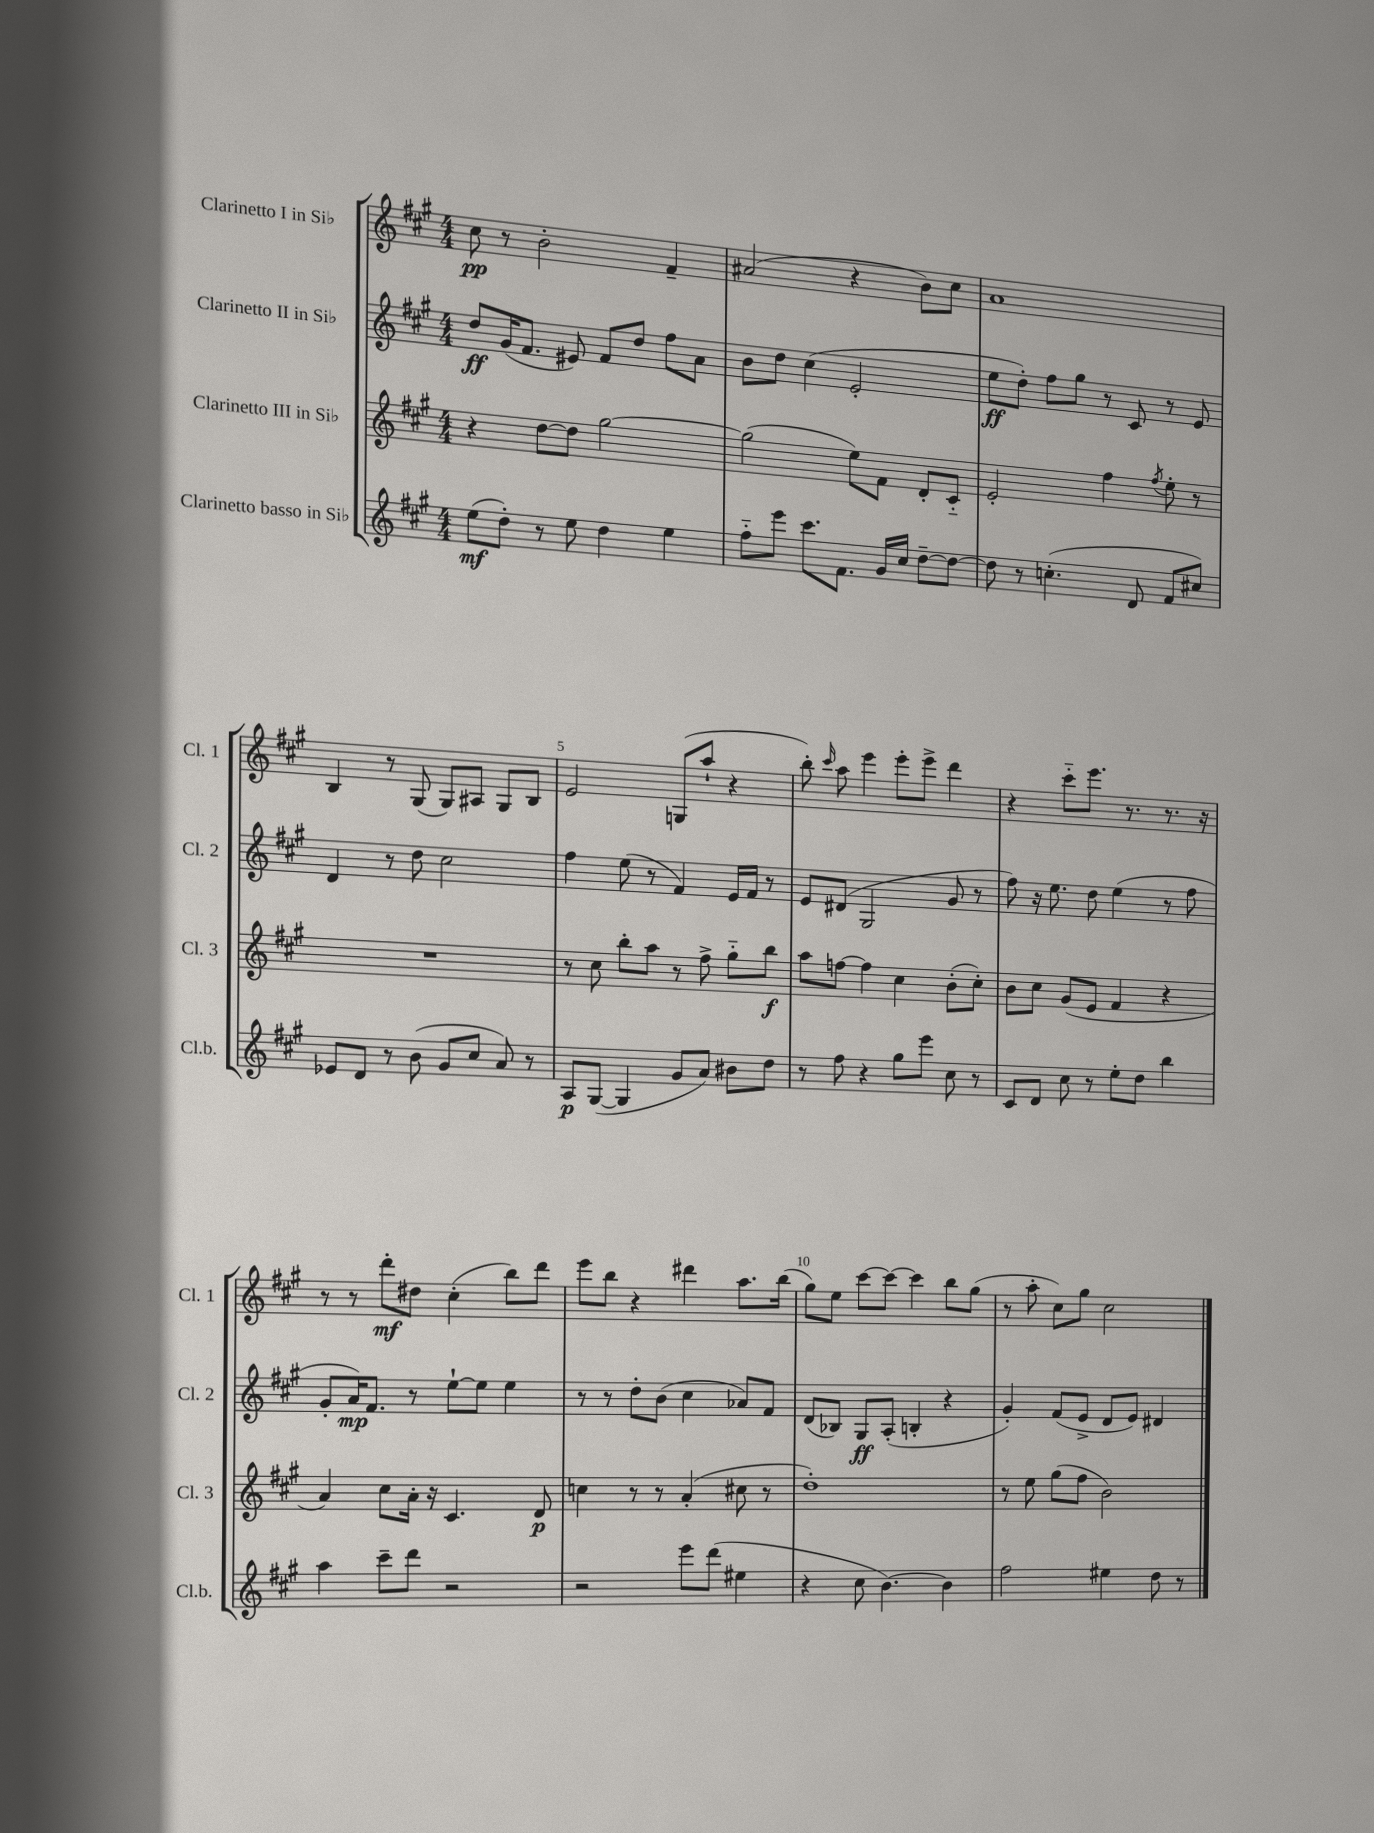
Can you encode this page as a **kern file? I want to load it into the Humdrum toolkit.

**kern	**dynam	**kern	**dynam	**kern	**dynam	**kern	**dynam
*part4	*part4	*part3	*part3	*part2	*part2	*part1	*part1
*staff4	*staff4	*staff3	*staff3	*staff2	*staff2	*staff1	*staff1
*I"Clarinetto basso in Si♭	*	*I"Clarinetto III in Si♭	*	*I"Clarinetto II in Si♭	*	*I"Clarinetto I in Si♭	*
*I'Cl.b.	*	*I'Cl. 3	*	*I'Cl. 2	*	*I'Cl. 1	*
*clefG2	*	*clefG2	*	*clefG2	*	*clefG2	*
*k[f#c#g#]	*	*k[f#c#g#]	*	*k[f#c#g#]	*	*k[f#c#g#]	*
*M4/4	*	*M4/4	*	*M4/4	*	*M4/4	*
=1	=1	=1	=1	=1	=1	=1	=1
(8ee\L	mf	4r	.	8dd/L	ff	8cc#\	pp
8dd'\J)	.	.	.	(16g#/K	.	8r	.
.	.	.	.	8.f#/J	.	.	.
8r	.	[8dd\L	.	.	.	2b'\	.
8ee\	.	8dd\J]	.	8e#X/)	.	.	.
4dd\	.	[2gg#\	.	8f#/L	.	.	.
.	.	.	.	8dd/J	.	.	.
4ee\	.	.	.	8ff#\L	.	4f#~/	.
.	.	.	.	8a\J	.	.	.
=2	=2	=2	=2	=2	=2	=2	=2
8ff#\L	.	(2gg#\]	.	8b\L	.	(2a#X/	.
8eee\J	.	.	.	8dd\J	.	.	.
8.ccc#\L	.	.	.	(4cc#\	.	.	.
8.f#\J	.	.	.	.	.	.	.
.	.	8ee\L)	.	2e'/	.	4r	.
16g#/LL	.	8f#\J	.	.	.	.	.
16cc#/JJ	.	.	.	.	.	.	.
[8dd~\L	.	8d'/L	.	.	.	8b\L)	.
8dd\J_	.	8c#/J	.	.	.	8cc#\J	.
=3	=3	=3	=3	=3	=3	=3	=3
8dd\]	.	2e'/	.	8ee\L	ff	1a	.
8r	.	.	.	8dd'\J)	.	.	.
(4.ccn'\	.	.	.	8ff#\L	.	.	.
.	.	.	.	8gg#\J	.	.	.
.	.	4ff#\	.	8r	.	.	.
8d/	.	.	.	8c#/	.	.	.
.	.	8qff#/	.	.	.	.	.
8f#/L	.	8ee'\	.	8r	.	.	.
8cc#X/J)	.	8r	.	8e/	.	.	.
!!LO:LB:g=z
=4	=4	=4	=4	=4	=4	=4	=4
8e-X/L	.	1r	.	4d/	.	4B/	.
8d/J	.	.	.	.	.	.	.
8r	.	.	.	8r	.	8r	.
(8b\	.	.	.	8dd\	.	(8G#/	.
8g#/L	.	.	.	2cc#\	.	8G#/L)	.
8cc#/J	.	.	.	.	.	8A#X/J	.
8a/)	.	.	.	.	.	8G#/L	.
8r	.	.	.	.	.	8B/J	.
=5	=5	=5	=5	=5	=5	=5	=5
8A/L	p	8r	.	4ff#\	.	2e/	.
([8G#/J	.	8cc#\	.	.	.	.	.
4G#/]	.	8bb'\L	.	(8ee\	.	.	.
.	.	8aa\J	.	8r	.	.	.
8g#/L	.	8r	.	4f#/)	.	(8Gn/L	.
8a/J)	.	8ff#^\	.	.	.	8aa`/J	.
8b#X\L	.	8gg#\L	.	16e/LL	.	4r	.
.	.	.	.	16f#/JJ	.	.	.
8dd\J	.	8bb\J	f	8r	.	.	.
=6	=6	=6	=6	=6	=6	=6	=6
8r	.	8aa\L	.	8e/L	.	8bb'\)	.
.	.	.	.	.	.	16qqccc#/	.
8ff#\	.	[8ffn\J	.	(8d#X/J	.	8aa\	.
4r	.	4ff\]	.	2G#/	.	4eee\	.
8gg#\L	.	4cc#\	.	.	.	8eee'\L	.
8eee\J	.	.	.	.	.	8eee^\J	.
8cc#\	.	(8b'\L	.	8g#/	.	4ddd\	.
8r	.	8cc#'\J)	.	8r	.	.	.
=7	=7	=7	=7	=7	=7	=7	=7
8c#/L	.	8b\L	.	8ff#\)	.	4r	.
8d/J	.	8cc#\J	.	16r	.	.	.
.	.	.	.	8.ee\	.	.	.
8cc#\	.	(8g#/L	.	.	.	8ccc#\L	.
8r	.	8e/J	.	8dd\	.	8.eee\J	.
8ee'\L	.	4f#/	.	(4ee\	.	.	.
.	.	.	.	.	.	8.r	.
8dd\J	.	.	.	.	.	.	.
4bb\	.	4r	.	8r	.	8.r	.
.	.	.	.	8ff#\	.	.	.
.	.	.	.	.	.	16r	.
!!LO:LB:g=z
=8	=8	=8	=8	=8	=8	=8	=8
4aa\	.	4a/)	.	8g#'/L	.	8r	.
.	.	.	.	16a/K)	mp	8r	.
.	.	.	.	8.f#/J	.	.	.
8ccc#~\L	.	8cc#\L	.	.	.	8ddd'\L	mf
8ddd\J	.	16a'\Jk	.	8r	.	8dd#X\J	.
.	.	16r	.	.	.	.	.
2r	.	4.c#/	.	[8ee`\L	.	(4cc#'\	.
.	.	.	.	8ee\J]	.	.	.
.	.	.	.	4ee\	.	8bb\L)	.
.	.	8d/	p	.	.	8ddd\J	.
=9	=9	=9	=9	=9	=9	=9	=9
2r	.	4ccn\	.	8r	.	8eee\L	.
.	.	.	.	8r	.	8bb\J	.
.	.	8r	.	8dd'\L	.	4r	.
.	.	8r	.	(8b\J	.	.	.
8eee\L	.	(4a'/	.	4cc#\	.	4ddd#X\	.
(8ddd\J	.	.	.	.	.	.	.
4ee#X\	.	8cc#X\	.	8a-X/L)	.	8.aa\L	.
.	.	8r	.	8f#/J	.	.	.
.	.	.	.	.	.	(16bb\Jk	.
=10	=10	=10	=10	=10	=10	=10	=10
4r	.	1dd')	.	(8d/L	.	8gg#\L)	.
.	.	.	.	8B-X/J)	.	8ee\J	.
8cc#\	.	.	.	8G#/L	ff	[8ccc#\L	.
[4.b\)	.	.	.	(8A'/J	.	8ccc#\J_	.
.	.	.	.	4Bn'/	.	4ccc#\]	.
4b\]	.	.	.	4r	.	8bb\L	.
.	.	.	.	.	.	(8gg#\J	.
=11	=11	=11	=11	=11	=11	=11	=11
2ff#\	.	8r	.	4g#'/)	.	8r	.
.	.	8ee\	.	.	.	8aa'\	.
.	.	(8gg#\L	.	(8f#/L	.	8cc#\L)	.
.	.	8ff#\J	.	8e^/J	.	8gg#\J	.
4ee#X\	.	2b\)	.	8d/L	.	2cc#\	.
.	.	.	.	8e/J)	.	.	.
8dd\	.	.	.	4d#X/	.	.	.
8r	.	.	.	.	.	.	.
==	==	==	==	==	==	==	==
*-	*-	*-	*-	*-	*-	*-	*-
